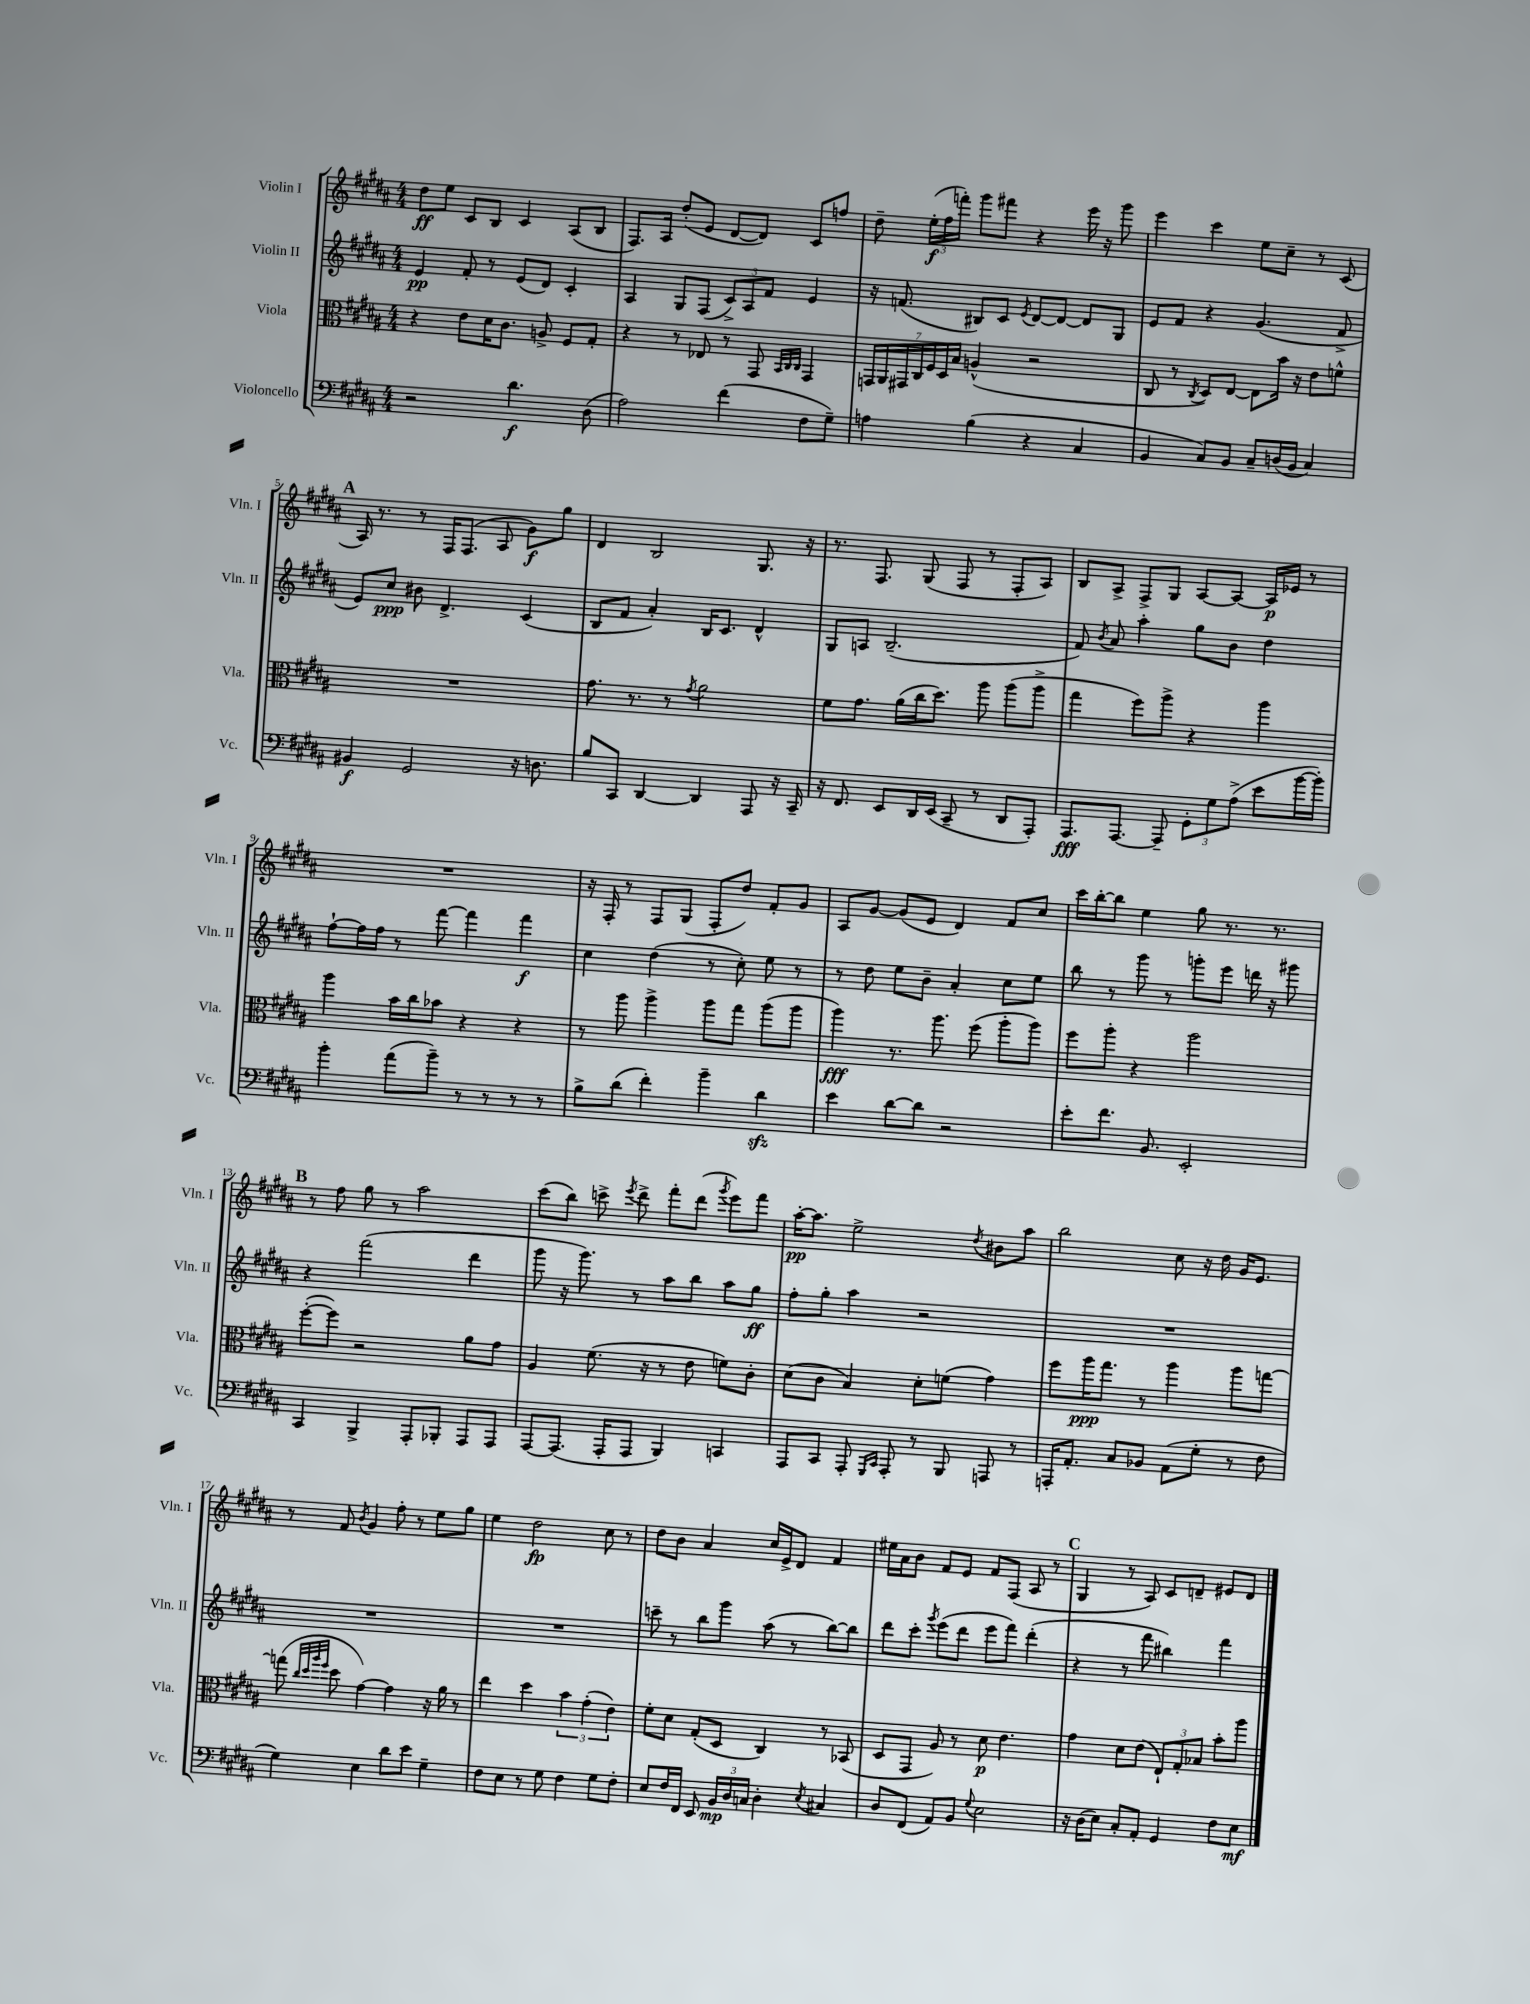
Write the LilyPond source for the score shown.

<<
\new StaffGroup <<
\new Staff = "s0" \with { instrumentName = "Violin I" shortInstrumentName = "Vln. I" } {
    \clef treble \key b \major \numericTimeSignature \time 4/4
    \autoBeamOff dis''8[\ff e''8] cis'8[ b8] cis'4 ais8[( b8] |
    fis8.[) ais16] dis''8[-.( e'8] dis'8[~ dis'8]) cis'8[ f''8] |
    dis''8-- \tuplet 3/2 { e''16[-.\f( fis''16 f'''16]-.) } gis'''8[ fis'''8] r4 e'''16 r16 gis'''8 |
    e'''4 cis'''4 e''8[ cis''8]-- r8 cis'8( |
    \mark \markup { \bold "A" } ais16) r8. r8 fis16[ fis8.]( ais8 gis'8[\f) gis''8] |
    dis'4 b2 gis8. r16 |
    r8. fis8. gis8( fis8 r8 fis8[-. ais8]) |
    b8[ ais8]-> fis8[-> gis8] ais8[~ ais8]~ ais16[\p ees'16] r8 |
    R1 |
    r16 fis16-. r8 fis8[ gis8]( fis8[-. dis''8]) fis'8[-. gis'8] |
    ais8[ gis'8]~ gis'8[( e'8] dis'4) fis'8[ cis''8] |
    cis'''16[ b''16~-. b''8] e''4 gis''8 r8. r8. |
    \mark \markup { \bold "B" } r8 fis''8 gis''8 r8 ais''2 |
    cis'''8[( b''8]) c'''8-> \acciaccatura { e'''8 } dis'''8-> fis'''8[-. dis'''8]( \acciaccatura { gis'''8 } e'''8[) fis'''8] |
    ais''16[~-.\pp ais''8.] e''2-> \acciaccatura { dis''8 } bis'8[ ais''8] |
    b''2 cis''8 r16 dis''16 gis'16[ e'8.] |
    r8 fis'8 \acciaccatura { b'8 } gis'4 fis''8-. r8 e''8[ gis''8] |
    e''4 dis''2\fp cis''8 r8 |
    dis''8[ b'8] ais'4 cis''16[ e'16-> dis'8] fis'4 |
    eis''16[ ais'16 b'8] fis'8[ e'8] fis'8[ fis8]( ais8 r8 |
    \mark \markup { \bold "C" } gis4 r8 ais8) cis'8[ d'8]-- eis'8[ d'8] \bar "|." |
}
\new Staff = "s1" \with { instrumentName = "Violin II" shortInstrumentName = "Vln. II" } {
    \clef treble \key b \major \numericTimeSignature \time 4/4
    \autoBeamOff e'4\pp fis'8-. r8 e'8[( dis'8]) cis'4-. |
    ais4 gis8[ fis8]( \tuplet 3/2 { cis'8[->) ais8 fis'8] } e'4 |
    r16 f'8.( bis8[) cis'8] \acciaccatura { e'8 } dis'8[~ dis'8]~ dis'8[ gis8] |
    e'8[ fis'8] r4 gis'4.( fis'8-> |
    \mark \markup { \bold "A" } e'8[) cis''8]\ppp bis'8 dis'4.-> cis'4( |
    b8[ fis'8] ais'4-.) b16[ cis'8.] dis'4-^ |
    gis8[ a8] b2.--( |
    fis'8) \acciaccatura { b'8 } ais'8 ais''4-. gis''8[ b'8] dis''4 |
    fis''8[~-! fis''16 fis''16] r8 fis'''8~ fis'''4 fis'''4\f |
    cis''4 dis''4( r8 cis''8-.) e''8 r8 |
    r8 dis''8 e''8[ b'8]-- ais'4-. cis''8[ e''8] |
    b''8 r8 gis'''8 r8 g'''8[-. e'''8] d'''16 r16 gis'''8 |
    \mark \markup { \bold "B" } r4 fis'''2( dis'''4 |
    gis'''8 r16 gis'''8.) r8 ais''8[ b''8] ais''8[ gis''8]\ff |
    fis''8[-. gis''8]-. ais''4 r2 |
    R1 |
    R1 |
    R1 |
    c'''8-- r8 b''8[ gis'''8] ais''8( r8 b''8[~) b''8] |
    dis'''8[ cis'''8]-. \acciaccatura { gis'''8 } e'''8[( dis'''8] e'''8[ fis'''8]) dis'''4-.( |
    \mark \markup { \bold "C" } r4 r8 fis'''8 bis''4) fis'''4 \bar "|." |
}
\new Staff = "s2" \with { instrumentName = "Viola" shortInstrumentName = "Vla." } {
    \clef alto \key b \major \numericTimeSignature \time 4/4
    \autoBeamOff r4 e'8[ dis'16 cis'8.] a8-> fis8[ gis8]-. |
    r4 r8 ees8 r8 gis,8 \grace { b,32[ cis32 cis32] } gis,4 |
    \tuplet 7/4 { g,16[ ais,16 gis,16 cis16 fis16 dis16 b16] } a4-^( r2 |
    cis8 r8 \acciaccatura { cis8 } dis8[) e8]~ e8[ b'16] r16 e'8[ f'8]-^ |
    \mark \markup { \bold "A" } R1 |
    gis'8. r8. r8 \acciaccatura { gis'8 } ais'2 |
    fis'8[ gis'8.] ais'16[( cis''16 dis''8.]) ais''8 ais''8[( ais''8]-> |
    gis''4 fis''8[) ais''8]-> r4 ais''4 |
    ais''4 b'16[ cis''16 bes'8] r4 r4 |
    r8 ais''8 ais''4-> ais''8[ gis''8] ais''8[( ais''8] |
    ais''4\fff) r8. ais''8. fis''8( ais''8[-. ais''8]) |
    fis''8[ ais''8]-. r4 ais''2 |
    \mark \markup { \bold "B" } fis''8[~-.( fis''8]) r2 ais'8[ gis'8] |
    ais4 fis'8.( r16 r8 e'8 f'8[) cis'8]-. |
    dis'8[( cis'8] b4) dis'8[-. f'8]( gis'4) |
    fis''8[ ais''16\ppp gis''8.] r8 ais''4 ais''8[ g''8]~ |
    g''8( \grace { cis''32[ dis''32 ais''32 fis''32] } dis''8 gis'4~) gis'4 r16 ais'16 r8 |
    e''4 dis''4 \tuplet 3/2 { b'4 gis'4-.( e'4) } |
    fis'8[-. dis'8] gis8[-.( dis8] cis4) r8 bes,8( |
    dis8[ gis,8] ais8) r8 dis'8\p e'4. |
    \mark \markup { \bold "C" } gis'4 dis'8[ e'8]( \tuplet 3/2 { e8[-!) gis8-. bes8] } b'8[-. ais''8] \bar "|." |
}
\new Staff = "s3" \with { instrumentName = "Violoncello" shortInstrumentName = "Vc." } {
    \clef bass \key b \major \numericTimeSignature \time 4/4
    \autoBeamOff r2 dis'4.\f dis8( |
    ais2) fis'4( fis8[ gis8]--) |
    a4 b4( r4 cis4 |
    b,4 cis8[) b,8] cis8[-- d16( b,16] cis4) |
    \mark \markup { \bold "A" } bis,4\f gis,2 r16 d8. |
    b8[ cis,8] dis,4~ dis,4 ais,,8 r16 cis,16-- |
    r16 fis,8. e,8[ dis,16 e,16]( cis,8-- r8 dis,8[ ais,,8]-.) |
    ais,,8.[\fff ais,,8.]~ ais,,8-- \tuplet 3/2 { gis,8[-. gis8 ais8]->( } e'8[ b'16~ b'16]-.) |
    b'4-. ais'8[( b'8]--) r8 r8 r8 r8 |
    b8[-> dis'8]( fis'4-.) b'4-- dis'4\sfz |
    e'4 dis'8[~ dis'8] r2 |
    e'8[-. fis'8.] b,8. e,2-. |
    \mark \markup { \bold "B" } cis,4 b,,4-> ais,,8[-. bes,,8]-. ais,,8[ ais,,8] |
    ais,,8[~ ais,,8.]( ais,,16[-. ais,,8] b,,4) c,4 |
    ais,,8[ cis,8] ais,,8-. \grace { gis,,16[ cis,16] } ais,,8-. r8 b,,8 a,,8 r8 |
    a,,16[-. ais,8.]-. cis8[ bes,8] ais,8[( gis8]-. r8 fis8 |
    gis4) e4 dis'8[ e'8] gis4-- |
    fis8[ e8] r8 gis8 fis4 gis8[ fis8]-. |
    e8[ fis16 fis,16] e,8 \tuplet 3/2 { b,16[\mp dis16 c16] } dis4-. \acciaccatura { e8 } cis4 |
    dis8[ fis,8]( ais,8[) b,8] \appoggiatura { gis8 } e2 |
    \mark \markup { \bold "C" } r16 dis16[( e8]) cis8[-. ais,8]-. gis,4 fis8[ e8]\mf \bar "|." |
}
>>
>>
